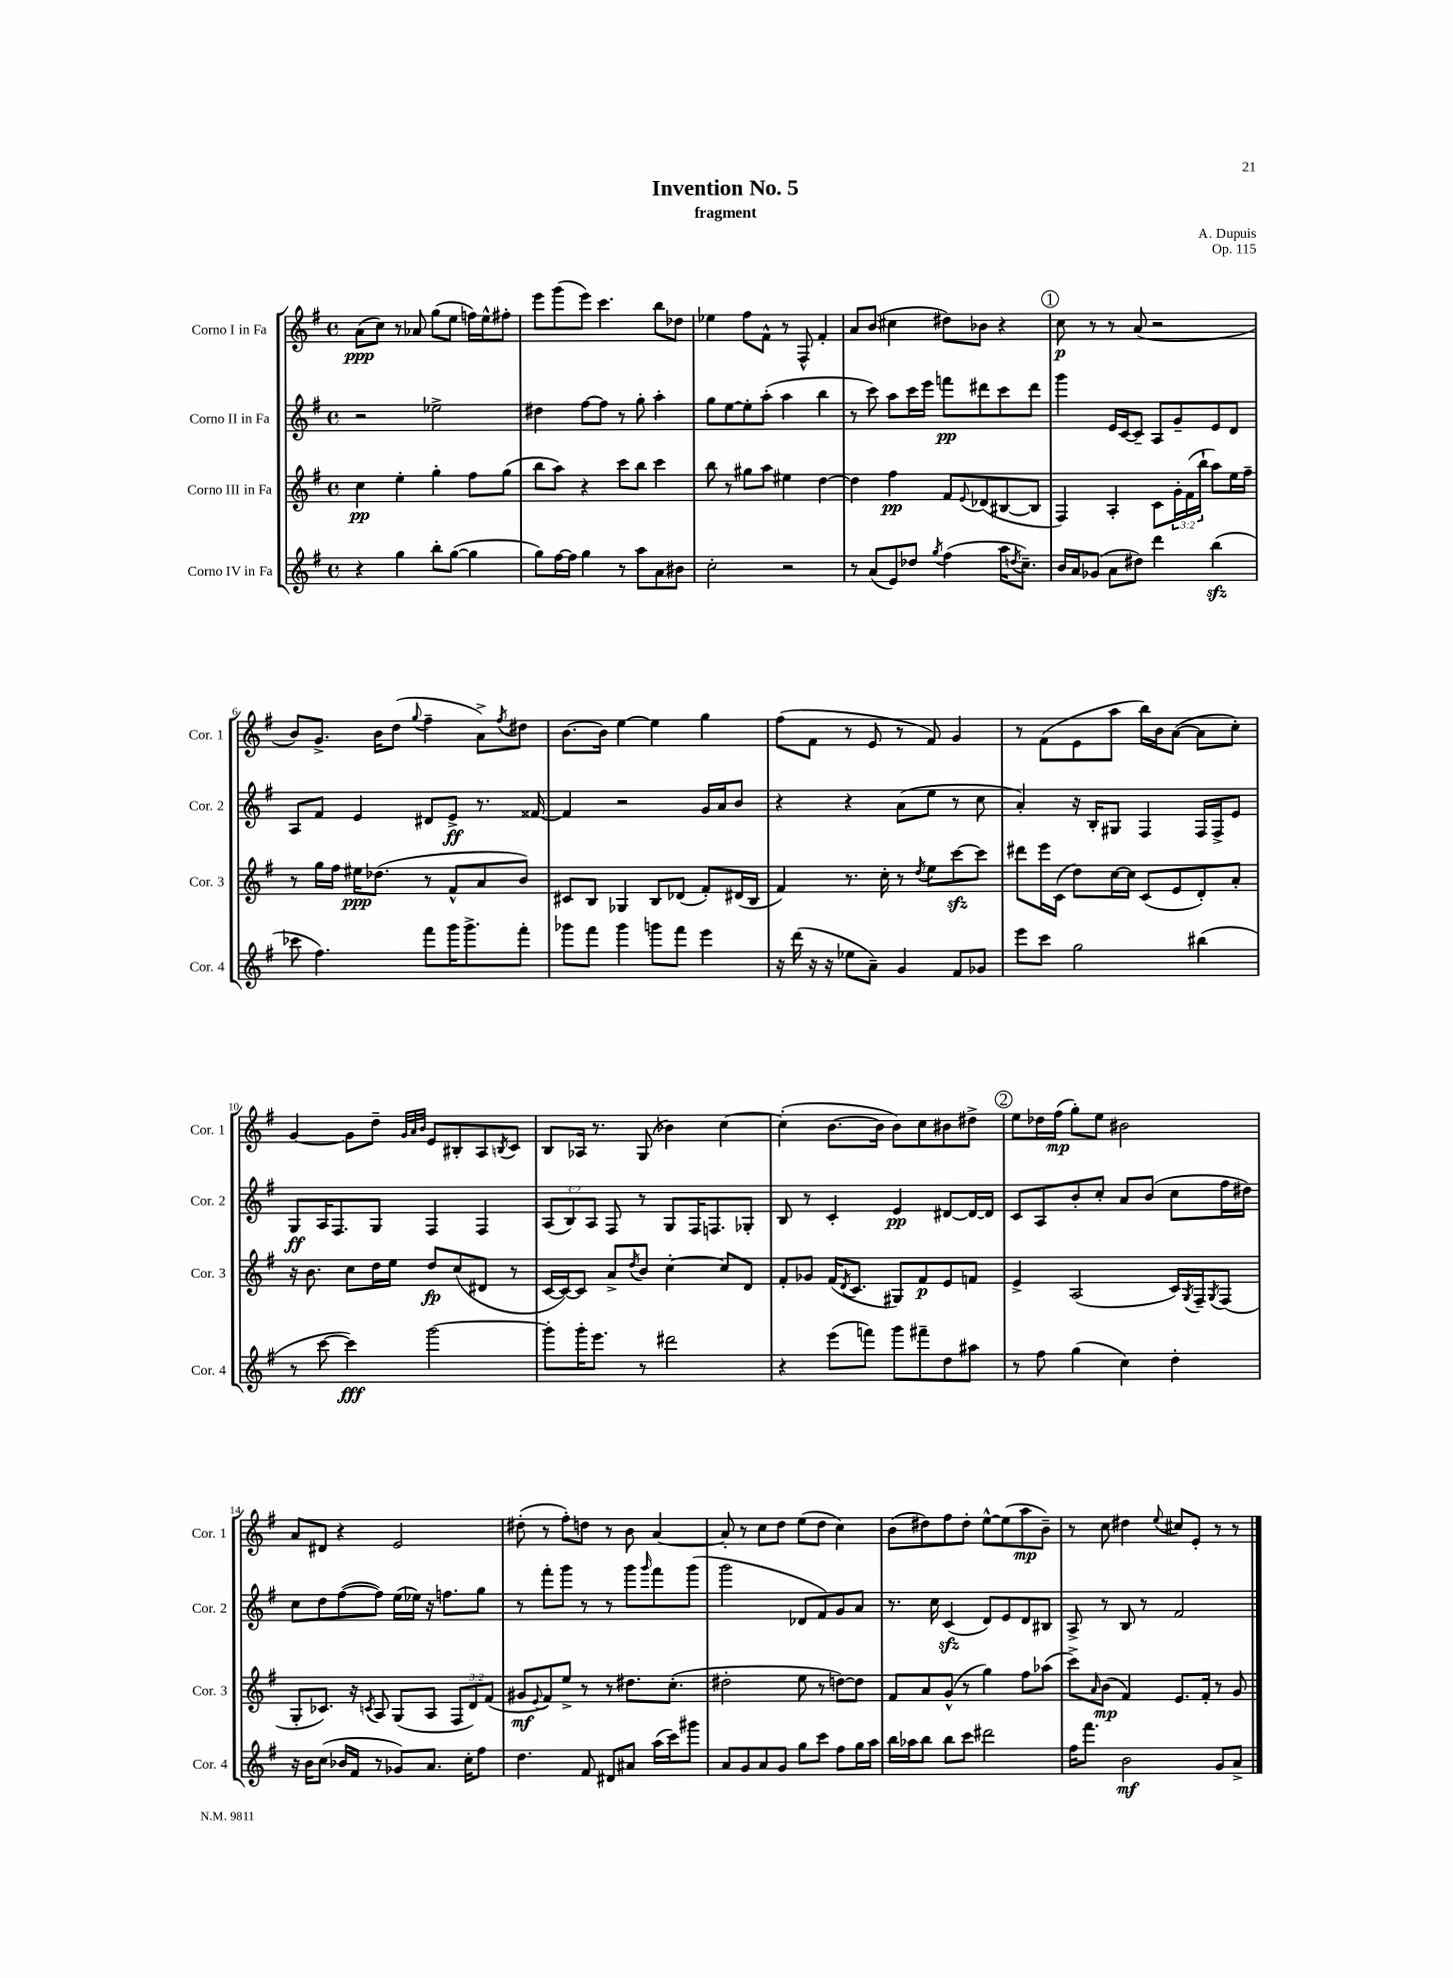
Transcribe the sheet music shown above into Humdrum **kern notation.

**kern	**kern	**kern	**kern
*staff4	*staff3	*staff2	*staff1
*clefG2	*clefG2	*clefG2	*clefG2
*k[f#]	*k[f#]	*k[f#]	*k[f#]
*M4/4	*M4/4	*M4/4	*M4/4
*met(c)	*met(c)	*met(c)	*met(c)
4r	4cc	2r	(8a
.	.	.	8cc)
4gg	4ee'	.	8r
.	.	.	8a-
8bb'	4gg'	2ee-^	(8gg
([8gg	.	.	8ee
4gg]	8ff#	.	16ff)
.	.	.	16ee^^
.	(8gg	.	8ff#'
=	=	=	=
8gg)	8bb	4dd#	8eee
[16ff#	8aa)	.	(8ggg
16ff#]	.	.	.
4gg	4r	[8ff#	8eee)
.	.	8ff#]	4.ccc
8r	8ccc	8r	.
8aa	8bb	8gg'	.
8a	4ccc	4aa'	8bb
8b#	.	.	8dd-
=	=	=	=
2cc'	8bb	8gg	4ee-
.	8r	[8ee	.
.	8gg#	8ee']	8ff#
.	8aa	(8aa'	8f#^^
2r	4ee#	4aa	8r
.	.	.	8F#^^
.	[4dd	4bb	4f#'
=	=	=	=
8r	4dd]	8r	8a
(8a	.	8ccc)	(8b
8e)	4ff#	8aa	4cc#
8dd-	.	16ccc	.
.	.	16eee	.
8qgg	.	.	.
(4ff#	8f#	8fff	8dd#)
.	8qqe	.	.
.	(8d-	8ddd#	8b-
16aa	[8B#	8ccc	4r
8qdd	.	.	.
8.cc~)	.	.	.
.	8B#]	8ddd#	.
=	=	=	=
16b	4F#)	4ggg	8cc
16a	.	.	.
(8g-	.	.	8r
8a	4A'	16e	8r
.	.	[16c	.
8dd#)	.	8c~]	(8a
4ddd	8c	8A	2r
.	24g'	8g~	.
.	(24f#	.	.
.	24bb`	.	.
(4bb	8aa)	8e	.
.	16ee	8d	.
.	16ff#~	.	.
=	=	=	=
8ccc-	8r	8A	8b)
4.ff#)	16gg	8f#	8.g^
.	16ff#	.	.
.	16ee#	4e	.
.	(8.dd-	.	16b
.	.	.	(8dd
.	.	.	8qqgg
8fff#	8r	8d#	4ff#~
16ggg	8f#^^	8e^	.
8.ggg^	.	.	.
.	8a	8.r	8a^)
.	.	.	8qff#
8fff#'	8b)	.	8dd#
.	.	[16f##	.
=	=	=	=
8ggg-	8c#	4f##]	[8.b
8fff#	8B	.	.
.	.	.	16b]
4ggg-	4G-	2r	[4ee
8ggg	8B	.	4ee]
8fff#	(8d-	.	.
4eee	8f#')	16g	4gg
.	.	16a	.
.	(16d#	8b	.
.	16B	.	.
=	=	=	=
16r	4f#)	4r	(8ff#
(16ddd	.	.	.
16r	.	.	8f#
16r	.	.	.
8ee-	8.r	4r	8r
8a~)	.	.	8e
.	16cc'	.	.
4g	8r	(8a	8r
.	8qdd	.	.
.	8ee	8ee	8f#)
8f#	[8ccc	8r	4g
8g-	8ccc]	8cc	.
=	=	=	=
8eee	8ddd#	4a')	8r
8ccc	16eee	.	(8f#
.	(16c	.	.
2gg	8dd)	16r	8e
.	.	16B'	.
.	[16cc	8G#	8aa
.	16cc]	.	.
.	(8c	4F#	16bb)
.	.	.	16b
.	8e	.	([8a
(4bb#	8d')	16F#	8a]
.	.	16F#^	.
.	8a'	8e	8cc')
=	=	=	=
8r	16r	8G	[4g
.	8.b	.	.
[8ccc	.	16A	.
.	.	8.F#	.
4ccc])	8cc	.	8g]
.	16dd	8G	8dd~
.	16ee	.	.
.	.	.	32qqg
.	.	.	32qqa
.	.	.	32qqb
[2ggg	8dd	4F#	8e
.	(8cc	.	8B#'
.	8d#	4F#	8A
.	.	.	8qB
.	8r	.	8c
=	=	=	=
8ggg']	[16c	(12A	8B
.	16c_)	.	.
.	.	12B)	.
16ggg'	8c]	.	16A-
.	.	12A	.
8.eee	.	.	8.r
.	8a^	8F#	.
.	8qdd	.	.
8r	8b	8r	(8G
2ddd#	[4cc'	8G	4b-)
.	.	16F#	.
.	.	8.F	.
.	8cc]	.	[4cc
.	8d	8G-'	.
=	=	=	=
4r	8f#'	8B	(4cc']
.	8g-	8r	.
(8eee	(16f#	4c'	[8.b
.	8qd	.	.
.	8.c	.	.
8fff)	.	.	.
.	.	.	16b]
8ggg	8G#)	4e	8b)
8fff#~	8f#	.	8cc
8dd	8e	[8d#	8b#
8aa#	8f	16d#_	8dd#^
.	.	16d#]	.
=	=	=	=
8r	4e^	8c	8ee
8ff#	.	8A	16dd-
.	.	.	(16ff#
(4gg	(2A	8b'	8gg')
.	.	8cc'	8ee
4cc)	.	8a	2b#
.	.	(8b	.
4dd'	16c)	8cc	.
.	8qG	.	.
.	16F#~	.	.
.	8qG	.	.
.	(8F#	16ff#	.
.	.	16dd#)	.
=	=	=	=
16r	8G'	8cc	8a
16b	.	.	.
(8cc	8.c-)	8dd	8d#
16b-	.	([8ff#	4r
16f#	16r	.	.
.	8qc	.	.
8r	8A	8ff#])	.
8g-)	(8G	(16ee	2e
.	.	16ee-)	.
8.a	8A	16r	.
.	.	8.ff	.
.	12F#	.	.
16cc'	.	.	.
.	12d)	.	.
8ff#	.	8gg	.
.	(12f#	.	.
=	=	=	=
4.dd	8g#	8r	(8dd#'
.	8qqe	.	.
.	8f#)	8fff#'	8r
.	8ee^	8ggg	8ff#')
8f#	8r	8r	8dd
8d#	8r	8r	8r
8a#	8.dd#	8ggg	8b
.	.	16qqggg	.
(16aa	.	8fff#	[4a
16ccc)	(8.cc'	.	.
8ggg#	.	(8ggg	.
=	=	=	=
8a	2dd#'	2ggg	8a']
8g	.	.	8r
8a	.	.	8cc
8g	.	.	8dd
8gg	8ee	8d-	(8ee
8ccc	8r	8f#)	8dd
8ff#	[8dd)	8g	4cc)
16gg	8dd]	8a	.
16aa	.	.	.
=	=	=	=
16bb	8f#	8.r	(8b
16aa-	.	.	.
8bb	8a	.	8dd#)
.	.	16cc	.
8bb	(8g^^	(4c	8ff#
8ccc	8r	.	8dd#'
2ddd#	4gg)	8d)	[8ee^^
.	.	8e	(8ee]
.	8ff#	8d	8aa
.	(8aa-	8B#	8b~)
=	=	=	=
16ff#	8ccc^)	8A^	8r
8.fff#	.	.	.
.	16qqa	.	.
.	(8b	8r	8cc
2b	4f#)	8B	4dd#
.	.	8r	.
.	.	.	8qqee
.	8.e	2f#	8cc#
.	.	.	8e'
.	16f#'	.	.
8g	8r	.	8r
8a^	8g	.	8r
==	==	==	==
*-	*-	*-	*-
